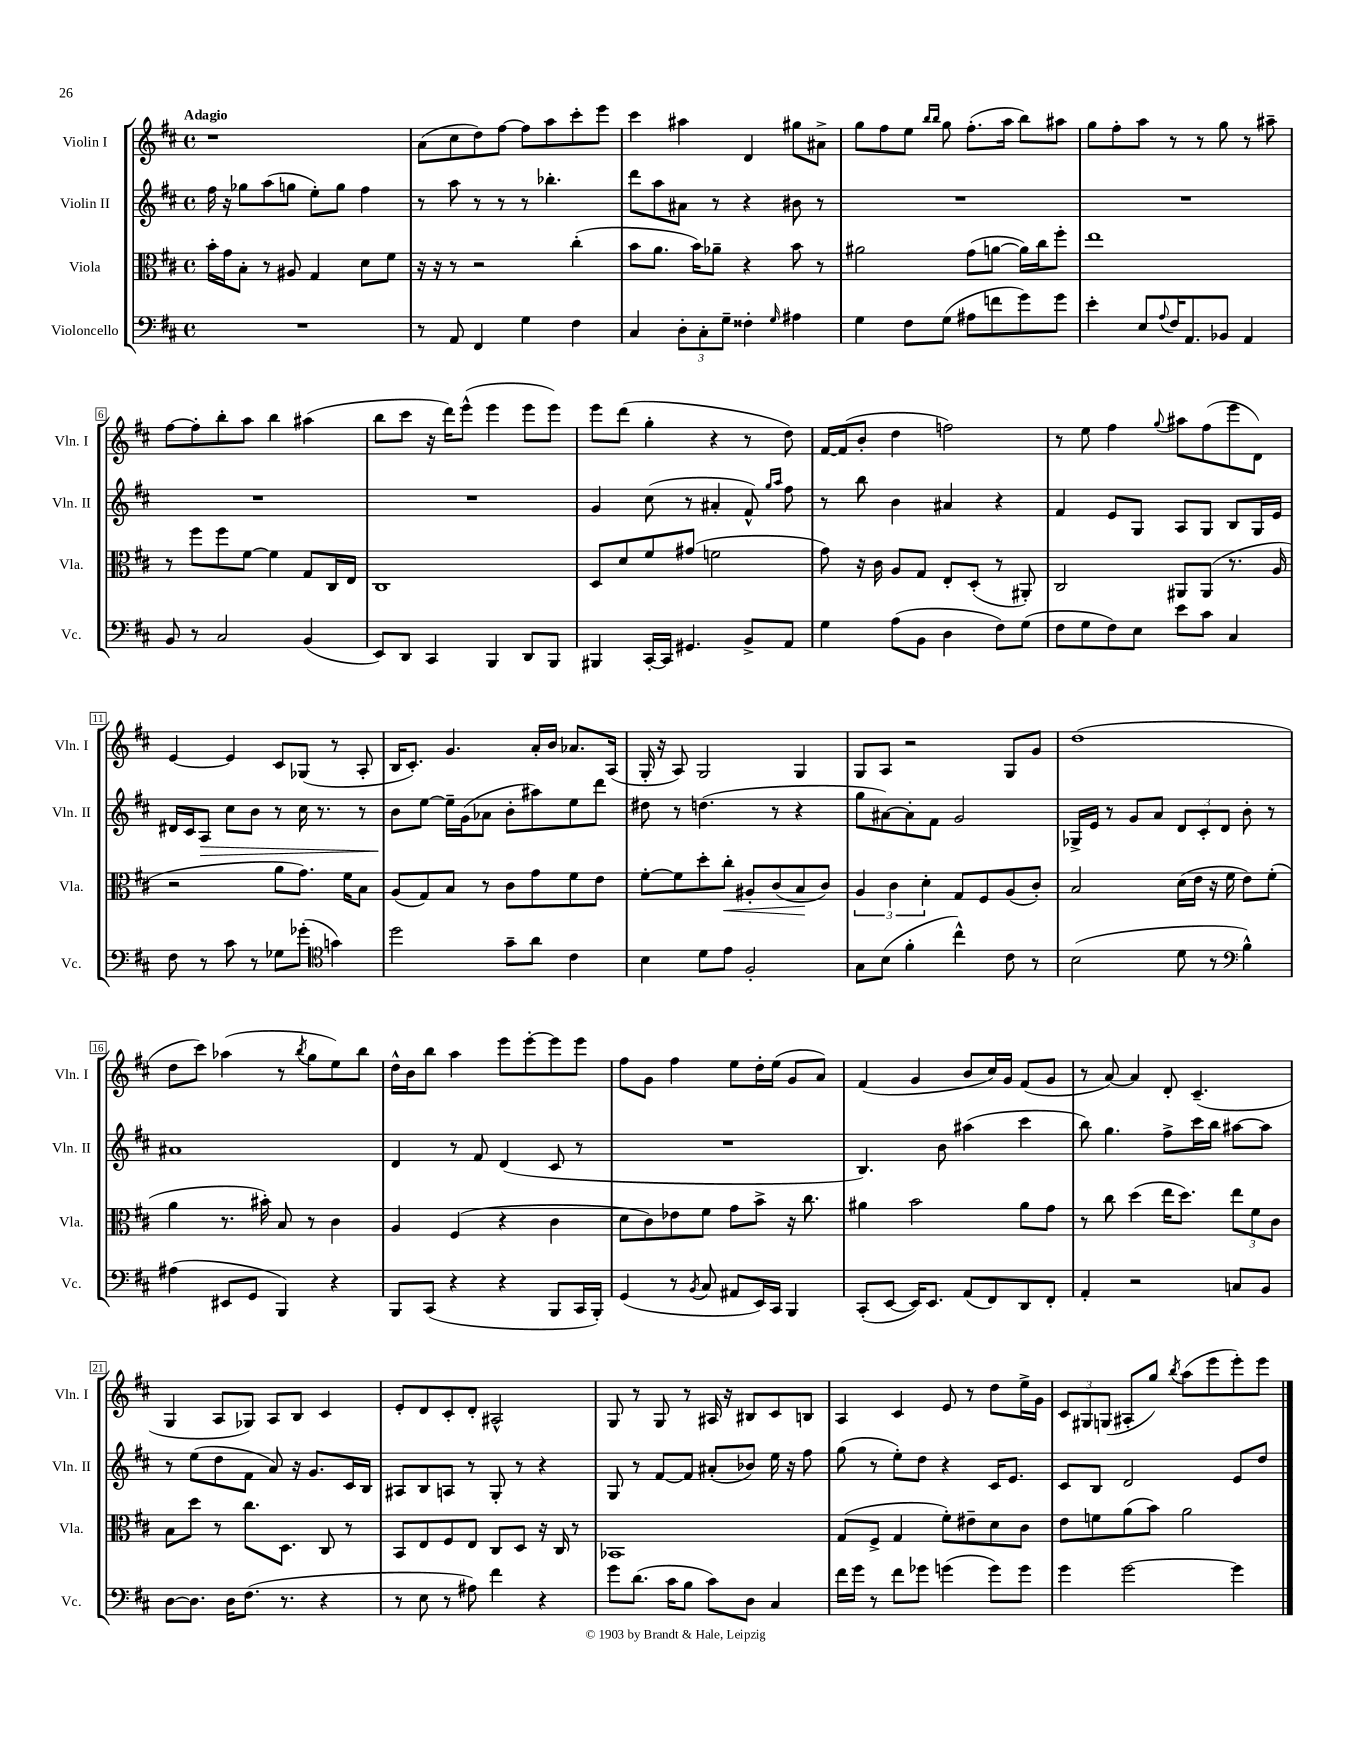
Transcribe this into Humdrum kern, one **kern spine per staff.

**kern	**kern	**kern	**kern
*staff4	*staff3	*staff2	*staff1
*clefF4	*clefC3	*clefG2	*clefG2
*k[f#c#]	*k[f#c#]	*k[f#c#]	*k[f#c#]
*M4/4	*M4/4	*M4/4	*M4/4
*met(c)	*met(c)	*met(c)	*met(c)
1r	16b'	16ff#	1r
.	16g	16r	.
.	8B'	8gg-	.
.	8r	(8aa	.
.	8A#	8gg	.
.	4G	8ee')	.
.	.	8gg	.
.	8d	4ff#	.
.	8f#	.	.
=	=	=	=
8r	16r	8r	(8a
.	16r	.	.
8AA	8r	8aa	8cc#
4FF#	2r	8r	8dd)
.	.	8r	[8ff#
4G	.	8r	8ff#]
.	.	4.bb-'	8aa
4F#	(4cc#'	.	8ccc#'
.	.	.	8eee
=	=	=	=
4C#	8b	8ddd	4ccc#
.	8.a	8aa	.
12D'	.	8a#	4aa#
.	16b)	.	.
12C#'	.	.	.
.	8a-~	8r	.
12G~	.	.	.
4F##'	4r	4r	4d
16qqG	.	.	.
4A#	8b	8b#	8gg#
.	8r	8r	8a#^
=	=	=	=
4G	2a#	1r	8gg
.	.	.	8ff#
8F#	.	.	8ee
.	.	.	16qqbb
.	.	.	16qqbb
(8G	.	.	8gg
8A#	(8g	.	(8.ff#'
8f	[8a	.	.
.	.	.	16aa
8g)	16a])	.	8bb)
.	16cc#	.	.
8g	8ff#'	.	8aa#
=	=	=	=
4e'	1ee	1r	8gg
.	.	.	8ff#'
8E	.	.	8aa
8qqA	.	.	.
16F#	.	.	8r
8.AA	.	.	.
.	.	.	8r
8BB-	.	.	8gg
4AA	.	.	8r
.	.	.	8aa#~
=	=	=	=
8BB	8r	1r	[8ff#
8r	8ff#	.	8ff#']
2C#	8ff#	.	8bb'
.	[8f#	.	8aa
.	4f#]	.	4bb
(4BB	8G	.	(4aa#
.	16C#	.	.
.	16E	.	.
=	=	=	=
8EE)	1C#	1r	8bb
8DD	.	.	8ccc#
4CC#	.	.	16r
.	.	.	16ddd)
.	.	.	(8eee^^
4BBB	.	.	4eee
8DD	.	.	8eee
8BBB	.	.	8eee)
=	=	=	=
4BBB#	8D	4g	8eee
.	8d	.	(8ddd
[16CC#'	8f#	(8cc#	4gg'
16CC#]	.	.	.
4.GG#	(8g#	8r	.
.	2f	4a#'	4r
8BB^	.	8f#^^)	8r
.	.	16qqgg	.
.	.	16qqaa	.
8AA	.	8ff#	8dd)
=	=	=	=
4G	8g)	8r	[16f#
.	.	.	(16f#]
.	16r	8bb	8b'
.	16c#	.	.
(8A	8A	4b	4dd
8BB	8G	.	.
4D	8E'	4a#	2ff)
.	(8D'	.	.
8F#)	8r	4r	.
(8G	8AA#')	.	.
=	=	=	=
8F#	2C#	4f#	8r
8G	.	.	8ee
8F#)	.	8e	4ff#
8E	.	8G	.
.	.	.	8qqgg
8e	8AA#	8A	8aa#
8c#	(8AA#	8G	(8ff#
4C#	8.r	8B	8eee
.	.	16G	8d)
.	16A	16e	.
=	=	=	=
8F#	2r	16d#	[4e
.	.	16c#	.
8r	.	8A	.
8c#	.	8cc#	4e]
8r	.	8b	.
8G-	8a	8r	8c#
(8g-'	8.g)	16cc#	(8G-
.	.	8.r	.
*clefC4	*	*	*
4g)	.	.	8r
.	16f#	.	.
.	8B	8r	8A'
=	=	=	=
2dd	(8A	8b	16B
.	.	.	8.c#')
.	8G)	[8ee	.
.	8B	16ee~]	4.g
.	.	(16g	.
.	8r	8a-	.
8g~	8c#	8b'	.
8a	8g	8aa#)	16a'
.	.	.	16b
4c#	8f#	8ee	8.a-
.	8e	8ddd	.
.	.	.	(16A
=	=	=	=
4B	[8f#'	8dd#	16G'
.	.	.	16r
.	8f#]	8r	8A)
8d	8dd'	(4.dd	2G
8e	8cc#'	.	.
2F#'	8A#'	.	.
.	(8c#	8r	.
.	8B	4r	4G
.	8c#)	.	.
=	=	=	=
8G	6A	8gg	8G
(8B	.	[8a#)	8A
.	6c#	.	.
4f#'	.	8a#']	2r
.	6d'	.	.
.	.	8f#	.
4cc#^^)	8G	2g	.
.	8F#	.	.
8c#	(8A	.	8G
8r	8c#')	.	8g
=	=	=	=
(2B	2B	16G-^	(1dd
.	.	16e	.
.	.	8r	.
.	.	8g	.
.	.	8a	.
8d	(16d	12d	.
.	16e	.	.
.	.	12c#'	.
8r	16r	.	.
.	.	12d	.
.	16f#	.	.
*clefF4	*	*	*
4B^^)	8e)	8b'	.
.	(8f#'	8r	.
=	=	=	=
(4A#	4a	1a#	8dd
.	.	.	8ccc#)
8EE#	8.r	.	(4aa-
8GG	.	.	.
.	16b#')	.	.
4BBB)	8B	.	8r
.	.	.	8qbb
.	8r	.	8gg
4r	4c#	.	8ee)
.	.	.	8bb
=	=	=	=
8BBB	4A	4d	16dd^^
.	.	.	16b
(8CC#	.	.	8bb
4r	(4F#	8r	4aa
.	.	8f#	.
4r	4r	(4d	8eee
.	.	.	[8eee'
8BBB	4c#	8c#	8eee]
16CC#	.	8r	8eee
16BBB')	.	.	.
=	=	=	=
(4GG	8d	1r	8ff#
.	8c#)	.	8g
8r	8e-	.	4ff#
8qBB	.	.	.
8C#	8f#	.	.
8AA#	8g	.	8ee
16EE)	8b^	.	16dd'
16CC#	.	.	(16ee
4BBB	16r	.	8g
.	8.cc#	.	.
.	.	.	8a)
=	=	=	=
(8CC#'	4a#	4.B)	(4f#
[8EE	.	.	.
16EE])	2b	.	4g
8.EE	.	.	.
.	.	8b	.
(8AA	.	(4aa#	8b
8FF#)	.	.	16cc#)
.	.	.	16g
8DD	8a#	4ccc#	(8f#
8FF#'	8g	.	8g
=	=	=	=
4AA'	8r	8bb)	8r
.	8cc#	4.gg	[8a)
2r	(4dd	.	4a]
.	16ee	8ff#^	8d'
.	8.dd)	.	.
.	.	16ccc#	(4.c#~
.	.	16bb	.
8C	12ee	[8aa#	.
.	12f#	.	.
8BB	.	8aa#]	.
.	12c#	.	.
=	=	=	=
[8D	8B	8r	4G
8.D]	8dd	(8ee	.
.	8r	8dd	8A
16D	.	.	.
(8.F#	8.cc#	8f#	8G-)
.	.	8a)	8A
8.r	8.D	.	.
.	.	16r	8B
.	.	8.g	.
4r	8C#	.	4c#
.	8r	16c#	.
.	.	16B	.
=	=	=	=
8r	8BB	8A#	8e'
8E	8E	8B	8d
8r	8F#	8A	8c#'
8A#)	8E	8r	8d'
4f#	8C#	8G'	2A#^^
.	8D	8r	.
4r	16r	4r	.
.	16C#	.	.
.	8r	.	.
=	=	=	=
8g	1BB-	8G	8G
(8.d	.	8r	8r
.	.	[8f#	8G
16c#	.	.	.
8B	.	8f#]	8r
8c#)	.	(8a#'	16A#
.	.	.	16r
8D	.	8b-)	8B#
4C#	.	16ee	8c#
.	.	16r	.
.	.	8ff#	8B
=	=	=	=
16f#	(8G	(8gg	4A
16g	.	.	.
8r	8F#^	8r	.
8f#	4G	8ee')	4c#
8g-	.	8dd	.
(4g	8f#')	4r	8e
.	8e#~	.	8r
8g)	8d	16c#	8dd
.	.	8.e	.
8g	8c#	.	16ee^
.	.	.	16g
=	=	=	=
4g	8e	8c#	12c#
.	.	.	12G#
.	8f	8B	.
.	.	.	(12G
[2g	(8a	2d	8A#'
.	8b)	.	8gg)
.	.	.	8qbb
.	2a	.	(8aa
.	.	.	8eee
4g]	.	8e	8eee')
.	.	8dd	8eee
==	==	==	==
*-	*-	*-	*-
